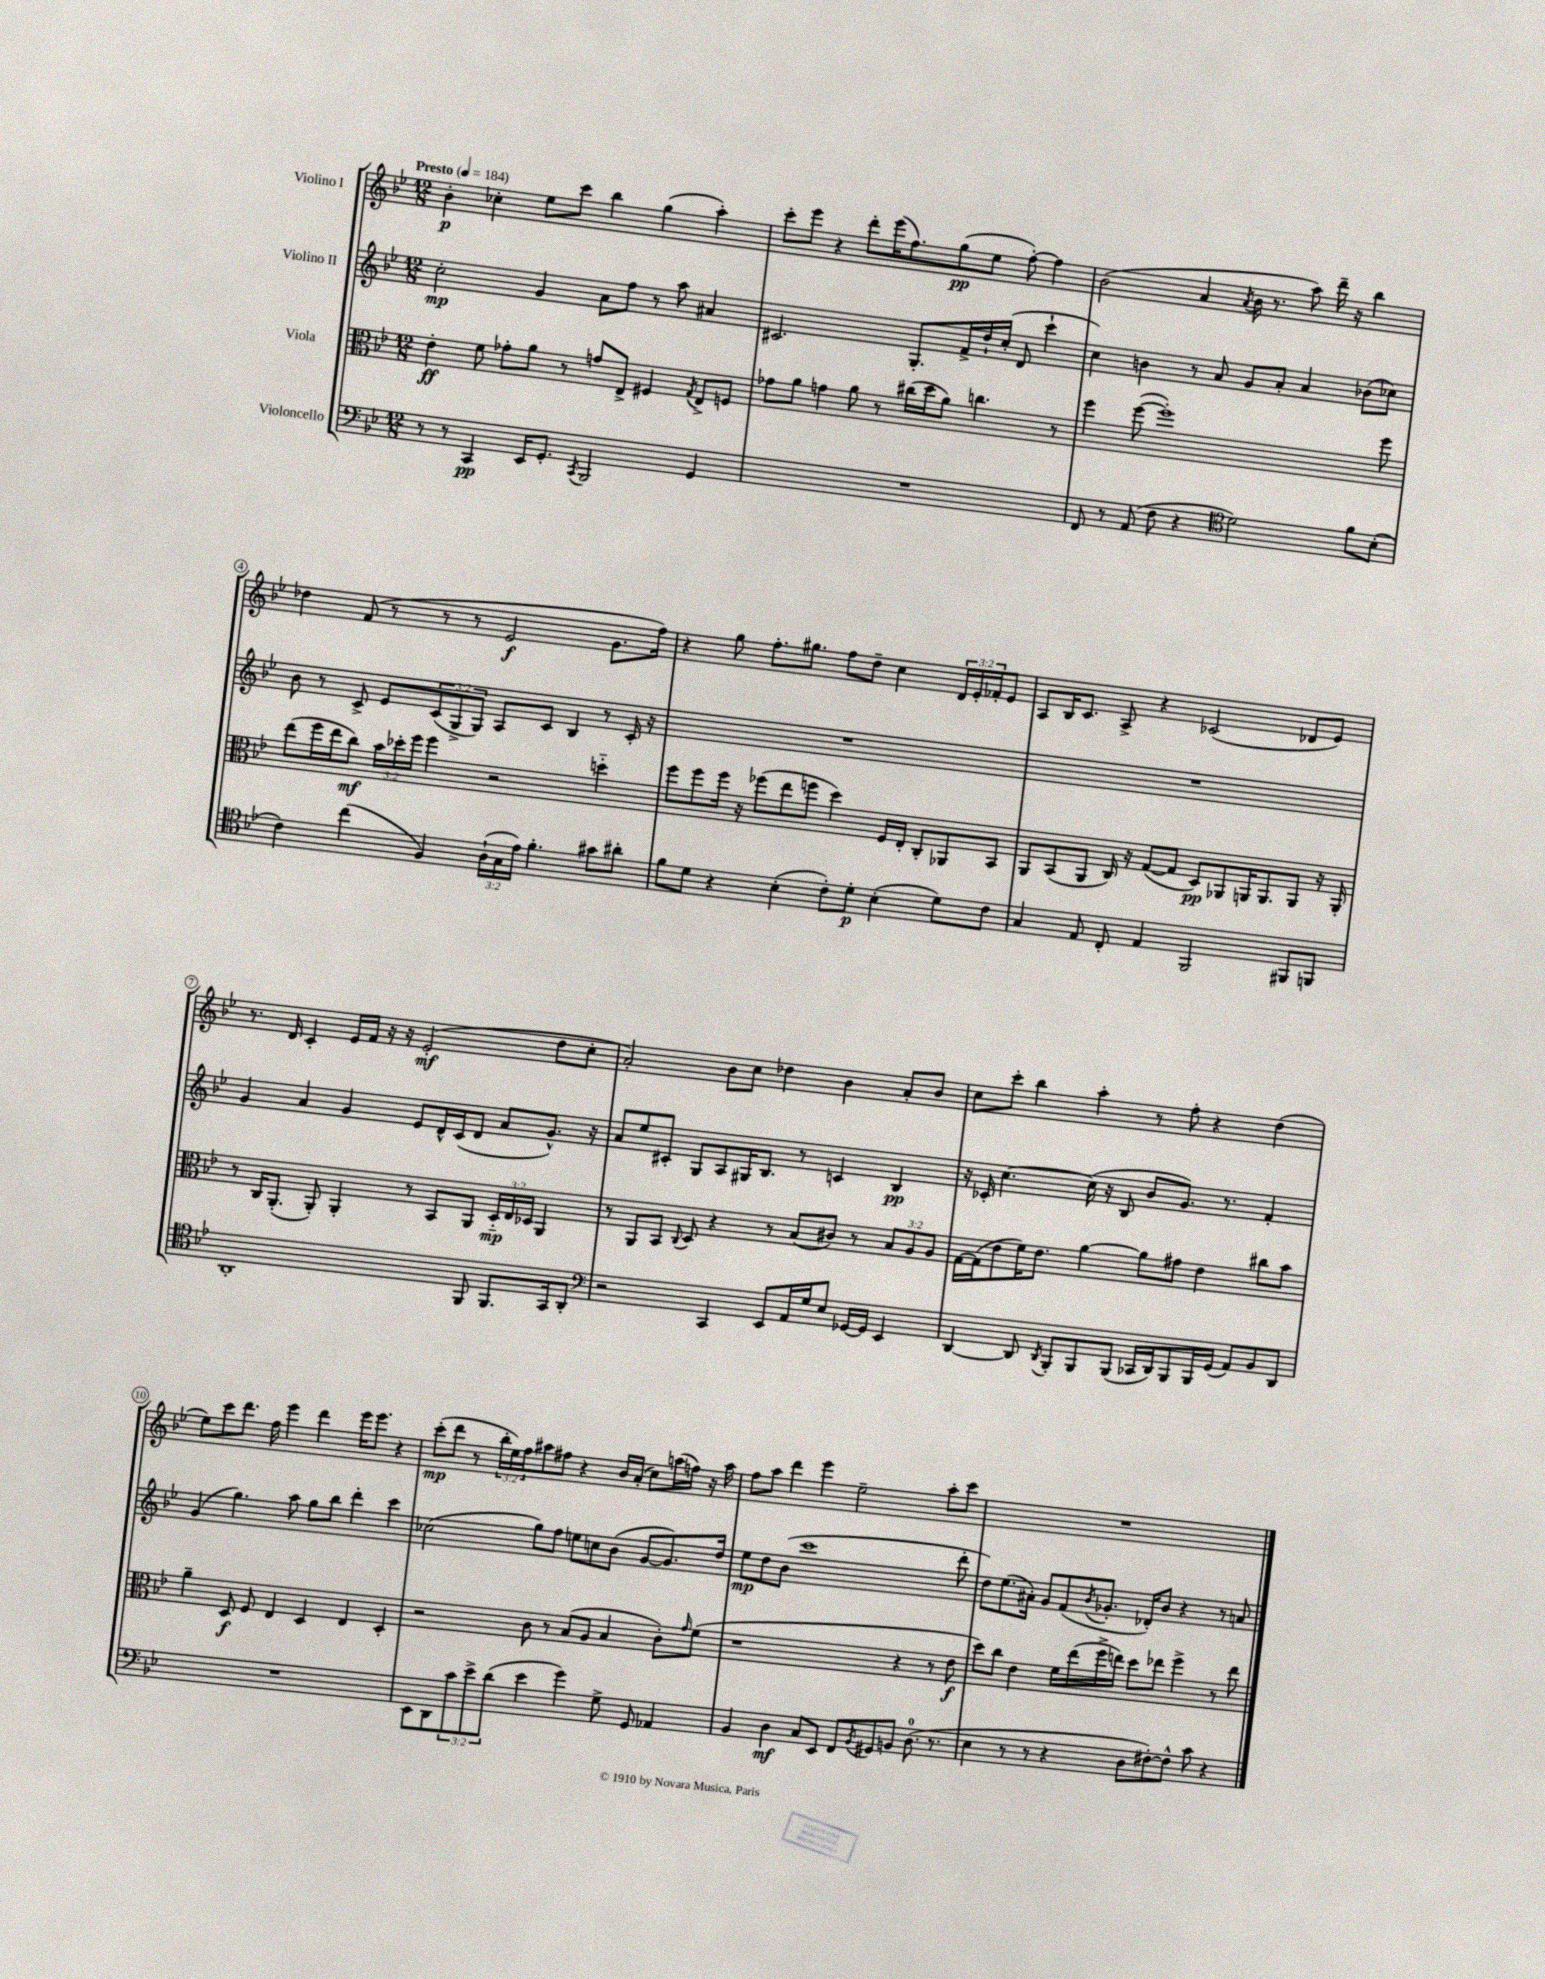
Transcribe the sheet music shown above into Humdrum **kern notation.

**kern	**dynam	**kern	**dynam	**kern	**dynam	**kern	**dynam
*part4	*part4	*part3	*part3	*part2	*part2	*part1	*part1
*staff4	*staff4	*staff3	*staff3	*staff2	*staff2	*staff1	*staff1
*I"Violoncello	*	*I"Viola	*	*I"Violino II	*	*I"Violino I	*
*clefF4	*	*clefC3	*	*clefG2	*	*clefG2	*
*k[b-e-]	*	*k[b-e-]	*	*k[b-e-]	*	*k[b-e-]	*
*M12/8	*	*M12/8	*	*M12/8	*	*M12/8	*
*MM184	*	*MM184	*	*MM184	*	*MM184	*
=1	=1	=1	=1	=1	=1	=1	=1
!	!	!	!	!	!	!LO:TX:a:B:t=Presto	!
8r	.	4e-'\	ff	2cc'\	mp	4b-'\	p
8r	.	.	.	.	.	.	.
4CC/	pp	8f\	.	.	.	4cc-X'\	.
.	.	8g-X'\L	.	.	.	.	.
16EE-/KL	.	8a\J	.	4g/	.	8ee-\L	.
8.GG'/J	.	.	.	.	.	.	.
.	.	8r	.	.	.	8ccc\J	.
8qCC/	.	.	.	.	.	.	.
2BBB-/	.	8gn/L	.	8a\L	.	4bb-\	.
.	.	8E-^/J	.	8ff\J	.	.	.
.	.	4F#X/	.	8r	.	(4gg\	.
.	.	.	.	8aa\	.	.	.
.	.	8qG/	.	.	.	.	.
4GG/	.	8E-^/L	.	4a#X/	.	4aa'\)	.
.	.	8Fn/J	.	.	.	.	.
=2	=2	=2	=2	=2	=2	=2	=2
1.r	.	8g-X\L	.	2.c#X/	.	8ccc'\L	.
.	.	8a\J	.	.	.	8eee-\J	.
.	.	4gn\	.	.	.	4r	.
.	.	8a\	.	.	.	8ddd'\L	.
.	.	8r	.	.	.	(16eee-\K	.
.	.	.	.	.	.	8.ff\)	.
.	.	(16cc#X\LL	.	8.G'/L	.	.	.
.	.	16dd\J	.	.	.	.	.
.	.	8a\J)	.	.	.	(8gg\	pp
.	.	.	.	16f^/L	.	.	.
.	.	4.ccn\	.	16dd`/	.	8ee-\J	.
.	.	.	.	(16cc'/JJ	.	.	.
.	.	.	.	8d/	.	[8ff'\)	.
.	.	.	.	4ccc`\	.	4ff\]	.
.	.	8r	.	.	.	.	.
=3	=3	=3	=3	=3	=3	=3	=3
8FF/	.	4ff\	.	4cc\)	.	(2b-\	.
8r	.	.	.	.	.	.	.
(8AA/	.	([8ff\	.	4bn\	.	.	.
8F\	.	1ff'])	.	.	.	.	.
4r	.	.	.	8r	.	4a/	.
.	.	.	.	8a/	.	.	.
*clefC4	*	*	*	*	*	*	*
.	.	.	.	.	.	8qa/	.
2d\)	.	.	.	8g/L	.	16b-\	.
.	.	.	.	.	.	8.r	.
.	.	.	.	8a'/J	.	.	.
.	.	.	.	4a/	.	8aa\)	.
.	.	.	.	.	.	16ddd~\	.
.	.	.	.	.	.	16r	.
8f\L	.	.	.	(8b-X\L	.	4bb-\	.
(8B-'\J	.	8ff\	.	8cc-X\J)	.	.	.
!!LO:LB:g=z
=4	=4	=4	=4	=4	=4	=4	=4
4c\)	.	(8ee-\L	.	8b-\	.	4dd-X\	.
.	.	16ff\L	.	8r	.	.	.
.	.	16ee-\J	.	.	.	.	.
(4cc\	.	8cc\J)	mf	8c^/	.	(8f/	.
.	.	24b-\LL	.	8e-/L	.	8r	.
.	.	24dd-X'\	.	.	.	.	.
.	.	24ff\JJ	.	.	.	.	.
4F/)	.	4ff\	.	(12c/	.	8r	.
.	.	.	.	12G^/	.	.	.
.	.	.	.	.	.	8r	.
.	.	.	.	12G/J)	.	.	.
(24A`\LL	.	2r	.	8A/L	.	2e-/	f
24G\	.	.	.	.	.	.	.
24e-\JJ)	.	.	.	.	.	.	.
4.f'\	.	.	.	8c/J	.	.	.
.	.	.	.	4B-/	.	.	.
8g#X\L	.	4ddn\	.	8r	.	8.g\L	.
8a#X'\J	.	.	.	16c'/	.	.	.
.	.	.	.	16r	.	16ff\Jk)	.
=5	=5	=5	=5	=5	=5	=5	=5
8f\L	.	8ff\L	.	1.r	.	4r	.
8d\J	.	8ff\	.	.	.	.	.
4r	.	16ff\Jk	.	.	.	8gg\	.
.	.	16r	.	.	.	.	.
.	.	(8ff-X\L	.	.	.	8.ff'\L	.
(4B-'\	.	8ee-\	.	.	.	.	.
.	.	.	.	.	.	8.gg#X\J	.
.	.	8ffn\J	.	.	.	.	.
8c'\L)	.	4dd\)	.	.	.	8ff\L	.
8d'\J	p	.	.	.	.	8dd~\J	.
(4B-'\	.	16F/LL	.	.	.	4cc\	.
.	.	16E-'/JJ	.	.	.	.	.
.	.	8C'/L	.	.	.	.	.
8d\L)	.	8AA-X/	.	.	.	24d/LL	.
.	.	.	.	.	.	24e-'/	.
.	.	.	.	.	.	24f-X'/J	.
8c\J	.	8BB-/J	.	.	.	8e-/J	.
=6	=6	=6	=6	=6	=6	=6	=6
4G/	.	8AA/L	.	1.r	.	8A/L	.
.	.	(8BB-/	.	.	.	16B-/K	.
.	.	.	.	.	.	8.c/J	.
8E-/	.	8AA/J	.	.	.	.	.
8C'/	.	16C/)	.	.	.	8A^/	.
.	.	16r	.	.	.	.	.
4E-/	.	([8G/L	.	.	.	4r	.
.	.	8G/J]	.	.	.	.	.
2FF/	.	8D/L)	pp	.	.	(2c-X/	.
.	.	8AA-X/	.	.	.	.	.
.	.	16AAn/K	.	.	.	.	.
.	.	8.AA/	.	.	.	.	.
8FF#X/L	.	8AA/J	.	.	.	8d-X/L	.
8FFn/J	.	16r	.	.	.	8e-/J)	.
.	.	16AA'/	.	.	.	.	.
!!LO:LB:g=z
=7	=7	=7	=7	=7	=7	=7	=7
1AA'	.	8r	.	4g/	.	8.r	.
.	.	16C/KL	.	.	.	.	.
.	.	(8.AA'/J	.	.	.	16d/	.
.	.	.	.	4a/	.	4c'/	.
.	.	8AA'/)	.	.	.	.	.
.	.	4AA'/	.	4g/	.	16e-/LL	.
.	.	.	.	.	.	16f/JJ	.
.	.	.	.	.	.	16r	.
.	.	.	.	.	.	16r	.
.	.	8r	.	8e-/L	.	(2e-'/	mf
.	.	8BB-/L	.	16d^^/L	.	.	.
.	.	.	.	(16c/J	.	.	.
8FF/	.	8AA/J	.	8d/J	.	.	.
8.FF/L	.	24D/LL	mp	8a/L	.	.	.
.	.	24E-/	.	.	.	.	.
.	.	24D-X/JJ	.	.	.	.	.
.	.	4AA/	.	8.g^^/J)	.	8dd\L	.
16GG/k	.	.	.	.	.	.	.
8AA'/J	.	.	.	.	.	8cc'\J	.
.	.	.	.	16r	.	.	.
=8	=8	=8	=8	=8	=8	=8	=8
*clefF4	*	*	*	*	*	*	*
2r	.	8r	.	8a/L	.	2a'/)	.
.	.	8AA/L	.	8ee-/	.	.	.
.	.	8BB-/J	.	8c#X'/J	.	.	.
.	.	8qqC/	.	.	.	.	.
.	.	8D/	.	8G/L	.	.	.
4CC/	.	4r	.	8A/	.	8b-\L	.
.	.	.	.	16G#X/K	.	8cc\J	.
.	.	.	.	8.B-/J	.	.	.
8EE-/L	.	8r	.	.	.	4dd-X\	.
16AA/L	.	(8B-/L	.	8r	.	.	.
16G/J	.	.	.	.	.	.	.
8E-/J	.	8c#X/J)	.	4cn/	.	4b-\	.
[16GG-X/LL	.	8r	.	.	.	.	.
16GG-/JJ]	.	.	.	.	.	.	.
4EE-/	.	12B-/L	.	4B-/	pp	8a'/L	.
.	.	12A/	.	.	.	.	.
.	.	.	.	.	.	8b-/J	.
.	.	12A/J	.	.	.	.	.
=9	=9	=9	=9	=9	=9	=9	=9
[4DD/	.	[16G\LL	.	16r	.	8cc\L	.
.	.	(16G\J]	.	16c-X'/	.	.	.
.	.	8e-\	.	[4.cc\	.	8ccc'\J	.
8DD/]	.	16f\K)	.	.	.	4bb-\	.
.	.	8.e-\J	.	.	.	.	.
8qDD/	.	.	.	.	.	.	.
8BBB-'/L	.	.	.	.	.	.	.
8BBB-/	.	[4a\	.	(16cc\]	.	4aa'\	.
.	.	.	.	16r	.	.	.
(8BBB-/J	.	.	.	8B-/	.	.	.
16CC-X/LL	.	8a\L]	.	8b-/L	.	8r	.
16DD/J)	.	.	.	.	.	.	.
8BBB-/	.	8g#X\J	.	8.g/J)	.	8ff'\	.
16BBB-/L	.	4e-\	.	.	.	4r	.
(16GG/JJ	.	.	.	8.r	.	.	.
8AA/L)	.	.	.	.	.	.	.
8BB-/	.	8cc#X\L	.	4f'/	.	(4dd\	.
8DD/J	.	8b-\J	.	.	.	.	.
!!LO:LB:g=z
=10	=10	=10	=10	=10	=10	=10	=10
1.r	.	4a~\	.	(4g/	.	8ee-\L)	.
.	.	.	.	.	.	8ccc\	.
.	.	8D/	f	4.gg\)	.	8.ddd\J	.
.	.	8F/	.	.	.	.	.
.	.	.	.	.	.	16ff\	.
.	.	4E-/	.	.	.	4eee-\	.
.	.	.	.	8aa\	.	.	.
.	.	4D/	.	8gg\L	.	4ddd\	.
.	.	.	.	8bb-\J	.	.	.
.	.	4E-/	.	4ddd'\	.	16eee-\KL	.
.	.	.	.	.	.	8.eee-\J	.
.	.	4D'/	.	4ccc\	.	4r	.
=11	=11	=11	=11	=11	=11	=11	=11
8EE-\L	.	2r	.	(2cc-X\	.	(8ccc'\L	mp
8DD\	.	.	.	.	.	8ddd\J	.
12c\	.	.	.	.	.	8r	.
12e-^\	.	.	.	.	.	.	.
.	.	.	.	.	.	24bb-'\LL	.
(12d\J	.	.	.	.	.	24ee-\)	.
.	.	.	.	.	.	24ff\J	.
4e-\	.	8c\	.	8gg\L)	.	8aa#X\	.
.	.	8r	.	8ff\J	.	8ff#X\J	.
4g\)	.	(8B-/L	.	8een\L	.	4r	.
.	.	8A/J	.	8ccn\	.	.	.
8G^\	.	4B-/	.	(8b-\J	.	16b-/LL	.
.	.	.	.	.	.	(16a'/JJ	.
8GG/	.	.	.	[8g/L	.	8cc\L)	.
4AA-X/	.	8c'\L)	.	8.g/])	.	(16aan\L	.
.	.	.	.	.	.	16ffn\JJ)	.
.	.	16qqg/	.	.	.	.	.
.	.	(8f\J	.	.	.	16r	.
.	.	.	.	16dd/Jk	.	16aa\	.
=12	=12	=12	=12	=12	=12	=12	=12
4BB-/	.	1r	.	8ee-\L	mp	8ff\L	.
.	.	.	.	8dd\	.	8aa\J	.
4D\	mf	.	.	(8b-\J	.	4ddd\	.
.	.	.	.	1ccc	.	.	.
8C/L	.	.	.	.	.	4eee-\	.
8EE-/J	.	.	.	.	.	.	.
8FF/L	.	.	.	.	.	2ee-~\	.
8qBB-/	.	.	.	.	.	.	.
8GG#X/	.	.	.	.	.	.	.
8BBn/J	.	4r	.	.	.	.	.
(8.D\	.	.	.	.	.	.	.
.	.	8r	.	.	.	8aa'\L	.
8.r	.	.	.	.	.	.	.
.	.	8e-\	f	8ddd'\	.	8ccc\J	.
=13	=13	=13	=13	=13	=13	=13	=13
4E-\	.	8dd\L)	.	8dd\L)	.	1.r	.
.	.	8cc\J	.	(8.ee-\	.	.	.
8r	.	4e-\	.	.	.	.	.
.	.	.	.	16a#X'\Jk)	.	.	.
8r	.	.	.	8g/L	.	.	.
4r	.	16f\LL	.	(8f/	.	.	.
.	.	(16ee-\	.	.	.	.	.
.	.	.	.	8qb-/	.	.	.
.	.	16ff^\	.	8.g-X'/J	.	.	.
.	.	16een\JJ)	.	.	.	.	.
8D\L	.	8dd\L	.	.	.	.	.
.	.	.	.	16d-X'/KL)	.	.	.
[8F#X'\)	.	8ee-X\J	.	8b-/J	.	.	.
8F#^^\J]	.	4ff^\	.	4r	.	.	.
8c\	.	.	.	.	.	.	.
4r	.	8r	.	8r	.	.	.
.	.	8ee-\	.	8an/	.	.	.
==	==	==	==	==	==	==	==
*-	*-	*-	*-	*-	*-	*-	*-
